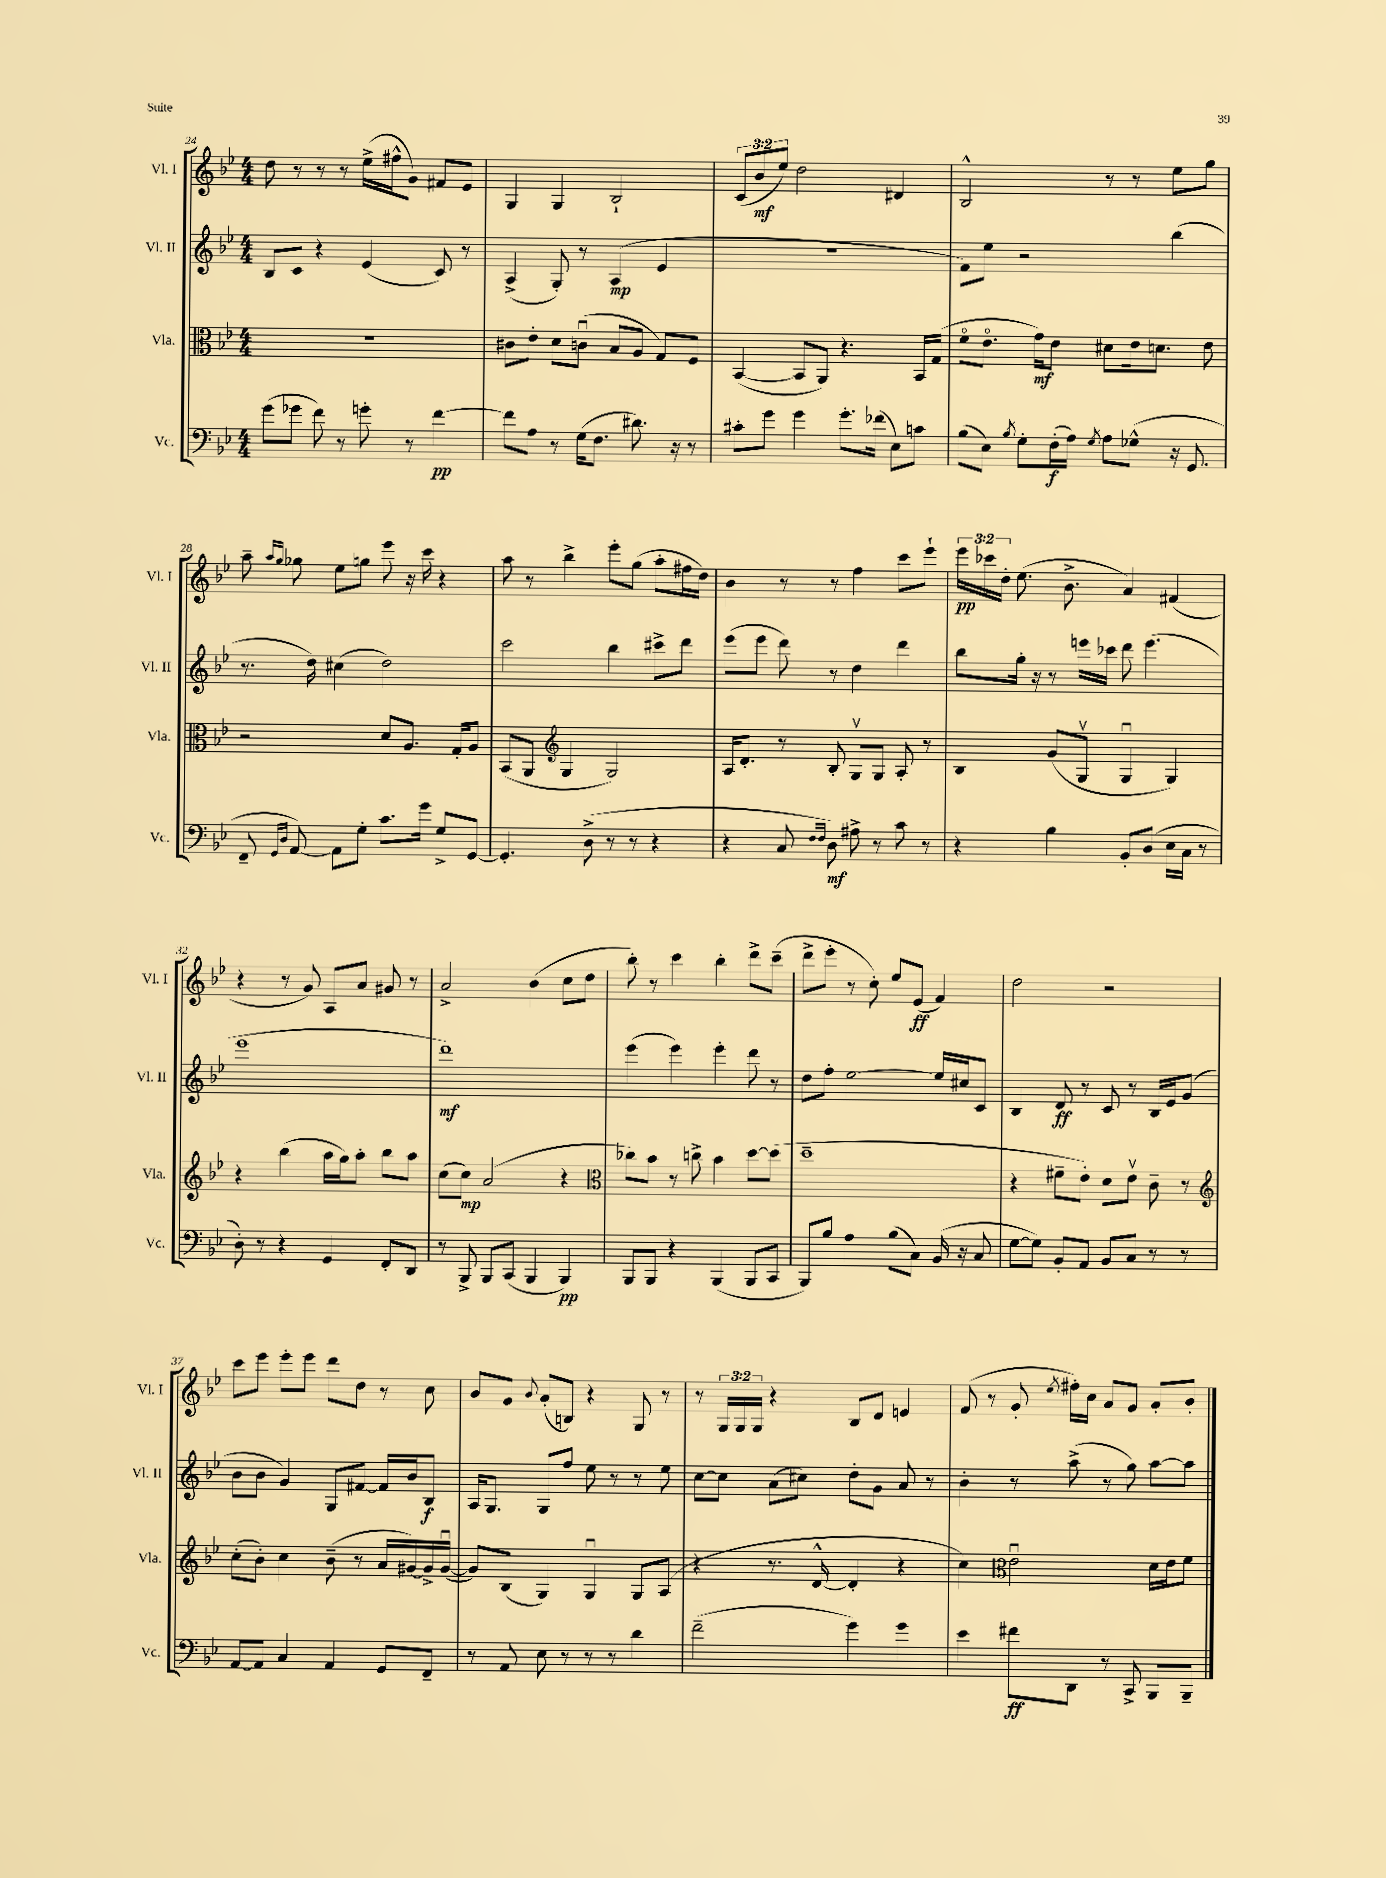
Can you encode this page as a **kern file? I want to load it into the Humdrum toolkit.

**kern	**kern	**kern	**kern
*staff4	*staff3	*staff2	*staff1
*clefF4	*clefC3	*clefG2	*clefG2
*k[b-e-]	*k[b-e-]	*k[b-e-]	*k[b-e-]
*M4/4	*M4/4	*M4/4	*M4/4
(8g	1r	8B-	8dd
8g-	.	8c	8r
8f)	.	4r	8r
8r	.	.	8r
8g'	.	(4e-	(16ee-^
.	.	.	16ff#^^
8r	.	.	8g)
[4f	.	8c)	8f#
.	.	8r	8e-
=	=	=	=
8f]	8c#	(4A^	4G
8A	8e-'	.	.
8r	8d	8G')	4G
(16G	(8cu	8r	.
8.F	.	.	.
.	8B-	(4A	2B-`
8.d#)	8A	.	.
.	8G)	4e-	.
16r	.	.	.
8r	8F	.	.
=	=	=	=
8c#'	([4BB-	1r	(12c
.	.	.	12b-
8g	.	.	.
.	.	.	12ee-)
4g	8BB-]	.	2dd
.	8AA)	.	.
8.g'	4.r	.	.
(16f-	.	.	.
8E-)	.	.	4d#
8c	16BB-	.	.
.	(16G	.	.
=	=	=	=
(8B-	8fo	8f)	2B-^^
8E-)	8.e-o	8ee-	.
8qB-	.	.	.
8G'	.	2r	.
.	16g)	.	.
(16F'	8e-	.	.
16A)	.	.	.
8qG	.	.	.
8A	8d#	.	8r
(8G-^^	16e-	.	8r
.	8.d	.	.
16r	.	(4bb-	8ee-
8.GG	.	.	.
.	8e-	.	8gg
=	=	=	=
8FF~	2r	8.r	8aa~
16qqGG	.	.	16qqaa
16qqD	.	.	16qqgg
[8AA)	.	.	8gg-
.	.	16dd)	.
8AA]	.	(4cc#	8ee-
8G'	.	.	8gg
8.c	8d	2dd)	8eee-
.	8.A	.	16r
16g	.	.	16ccc
8G^	.	.	4r
.	16G'	.	.
[8GG	8A	.	.
=	=	=	=
4.GG']	(8BB-	2ccc	8aa
.	8AA	.	8r
*	*clefG2	*	*
.	4G	.	4bb-^
(8D^	.	.	.
8r	2G)	4bb-	8eee-'
8r	.	.	(8gg
4r	.	8ccc#^	8aa'
.	.	8ddd	16ff#
.	.	.	16dd)
=	=	=	=
4r	16A	(8eee-	4b-
.	8.d'	.	.
.	.	8eee-	.
8C	8r	8ddd)	8r
16qqF	.	.	.
16qqF	.	.	.
8D)	8B-'	8r	8r
8A#^	8Gv	4dd	4ff
8r	8G	.	.
8c	8A'	4ddd	8ccc
8r	8r	.	8eee-`
=	=	=	=
4r	4B-	8bb-	24eee-
.	.	.	24ccc-
.	.	.	24dd'
.	.	16gg'	(8.ee-
.	.	16r	.
4B-	(8g	8r	.
.	.	.	8.b-^
.	8Gv	16eee	.
.	.	16ccc-	.
8BB-'	4Gu	8ddd	4a)
(8D	.	(4.eee	.
16E-	4G)	.	(4f#
16C	.	.	.
8r	.	.	.
=	=	=	=
8D')	4r	1eee-	4r
8r	.	.	.
4r	(4bb-	.	8r
.	.	.	8g)
4GG	16aa	.	8A
.	16gg)	.	.
.	8aa'	.	8a
8FF'	8bb-	.	8g#
8DD	8aa	.	8r
=	=	=	=
8r	(8cc	1ddd)	2a^
8BBB-^	8cc)	.	.
8BBB-	(2a	.	.
(8CC	.	.	.
4BBB-	.	.	(4b-
4BBB-)	4r	.	8cc
.	.	.	8dd
=	=	=	=
*	*clefC3	*	*
8BBB-	8cc-)	(4eee-	8bb-')
8BBB-	8b-	.	8r
4r	8r	4eee-)	4ccc
.	8cc^	.	.
(4BBB-	4b-	4eee-'	4bb-'
8BBB-	[8dd	8ddd	8ddd^
8CC	(8dd]	8r	(8ccc~
=	=	=	=
8BBB-)	1dd~	8dd	8ddd^
8B-	.	8ff'	8eee-'
4A	.	[2ee-	8r
.	.	.	8cc')
(8B-	.	.	8ee-
8C)	.	.	(8e-
(16BB-	.	16ee-]	4f)
16r	.	16cc#	.
8C	.	8c	.
=	=	=	=
[8G	4r	4B-	2dd
8G])	.	.	.
8BB-'	8f#~	8d	.
8AA	8e-')	8r	.
8BB-	8d	8c	2r
8C	8e-v	8r	.
8r	8c~	16B-	.
.	.	16e-	.
8r	8r	(8g	.
=	=	=	=
*	*clefG2	*	*
[8AA	(8cc'	8b-	8ccc
8AA]	8b-')	8b-	8eee-
4C	4cc	4g)	8eee-'
.	.	.	8eee-
4AA	(8b-~	8G	8ddd
.	8r	[8f#	8dd
8GG	16a	16f#]	8r
.	[16g#)	16b-	.
8FF~	16g#^]	8B-	8cc
.	([16g#u	.	.
=	=	=	=
8r	8g#])	16A	8b-
.	.	8.G	.
8AA	(8B-	.	8g
.	.	.	8qqb-
8E-	4G)	8G	(8a'
8r	.	8ff	8B)
8r	4Gu	8ee-	4r
8r	.	8r	.
4d	8G	8r	8G
.	(8A	8ee-	8r
=	=	=	=
(2f~	4r	[8cc	8r
.	.	8cc]	24G
.	.	.	24G
.	.	.	24G
.	8.r	(8a	4r
.	.	8cc#)	.
.	[16d^^	.	.
4g)	4d']	8dd'	8B-
.	.	8g	8d
4g	4r	8a	4e
.	.	8r	.
=	=	=	=
4e-	4cc)	4b-'	(8f
.	.	.	8r
*	*clefC3	*	*
8f#	2e-u	8r	8g'
.	.	.	8qee-
8DD	.	(8aa^	16ff#')
.	.	.	16cc
8r	.	8r	8a
8CC^	.	8gg)	8g
8BBB-	16d	[8aa	8a'
.	16e-	.	.
8BBB-~	8f	8aa]	8b-'
==	==	==	==
*-	*-	*-	*-
